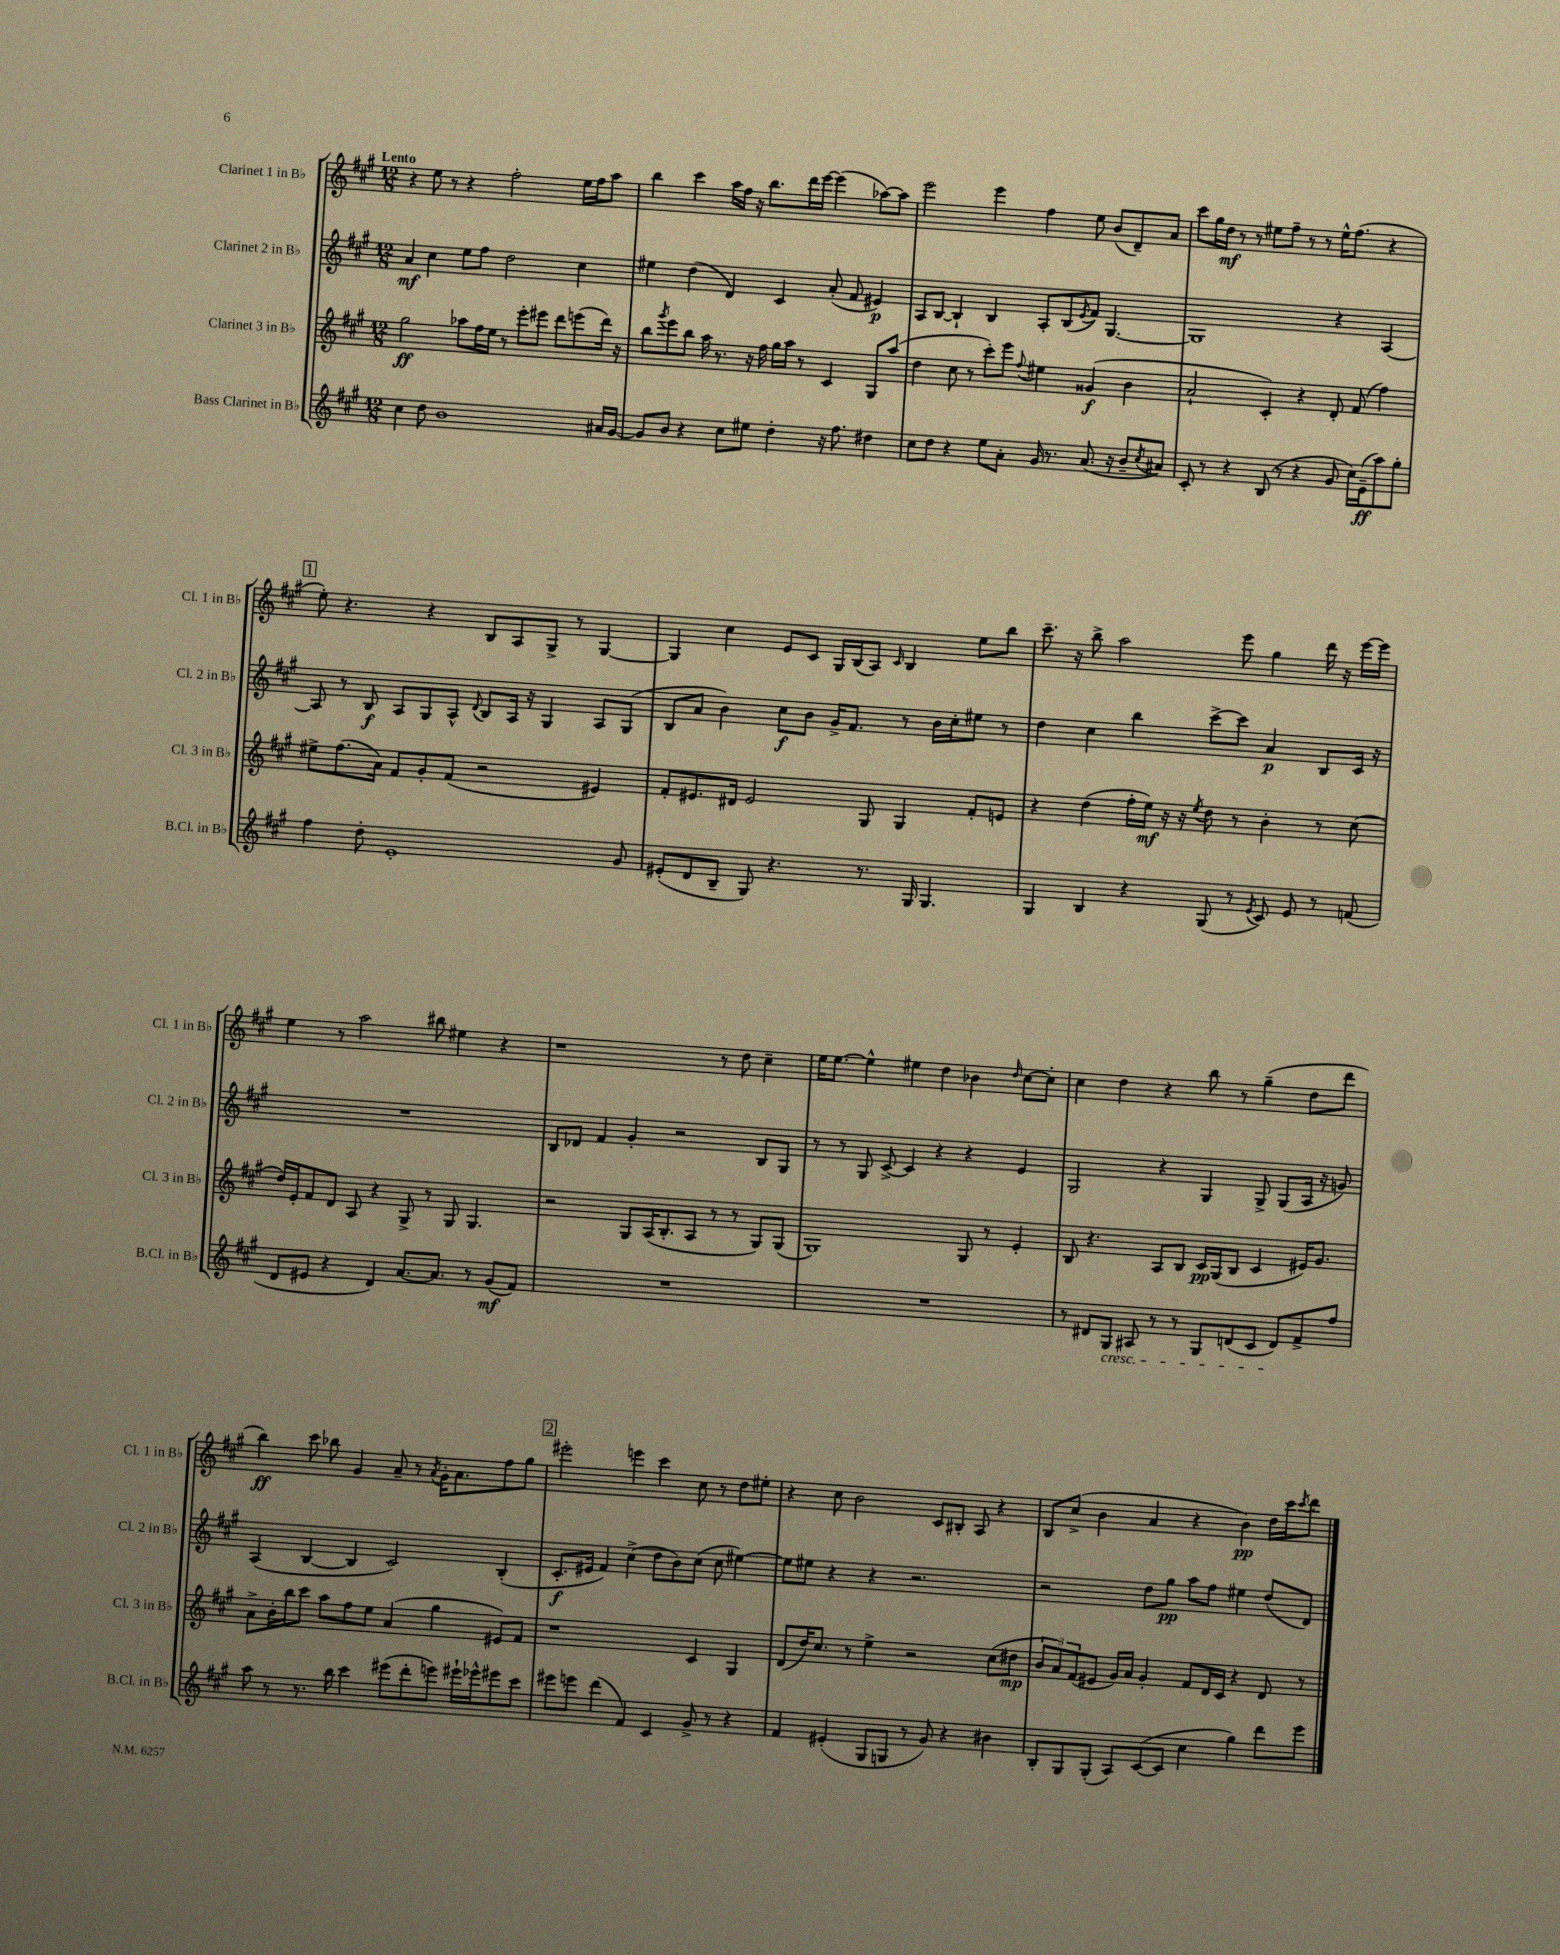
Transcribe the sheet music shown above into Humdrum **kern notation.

**kern	**kern	**kern	**kern
*staff4	*staff3	*staff2	*staff1
*clefG2	*clefG2	*clefG2	*clefG2
*k[f#c#g#]	*k[f#c#g#]	*k[f#c#g#]	*k[f#c#g#]
*M12/8	*M12/8	*M12/8	*M12/8
4cc#	2gg#	4a	4r
8dd	.	4cc#	8ee
1b	.	.	8r
.	8aa-	8ee	4r
.	16ff#	8ff#	.
.	16ee	.	.
.	8r	2dd	2ff#'
.	8eee'	.	.
.	8eee#	.	.
.	8ddd	.	.
.	(8eee	4cc#	16ee
.	.	.	16ff#
16a#	16ddd)	.	8aa
[16g#	16r	.	.
=	=	=	=
8g#]	8bb	4ee#	4bb
.	8qggg#	.	.
8b	8eee	.	.
4r	8bb	(4dd	4ccc#
.	16aa	.	.
.	8.r	.	.
8cc#	.	4d)	16aa
.	.	.	16ff#
8ee#	16r	.	16r
.	16ff#	.	8.bb
4dd'	16gg#	4c#	.
.	16aa	.	.
.	8r	.	16ddd
.	.	.	[16eee
16r	4c#	(8a'	(4eee]
8.ff#	.	.	.
.	.	8f#	.
4dd#	8G#	4e#)	[8aa-)
.	(8aa	.	8aa-]
=	=	=	=
8cc#	4dd	8A	2eee
8dd	.	[8B	.
4r	8cc#	4B`]	.
.	8r	.	.
8ee	8ccc#')	4B	4eee
8a'	8eee	.	.
.	8qqff#	.	.
16g#	4ee#	8A'	4ff#
8.r	.	.	.
.	.	(8B	.
.	.	8qe	.
(8.a	(4g##	8f#)	8ee
.	.	[4.G#	(8b
16r	.	.	.
8b~	4b	.	8d~)
8qcc#	.	.	.
8a#)	.	.	8a
=	=	=	=
8c#'	2a`	1G#]	8ccc#
8r	.	.	16gg#
.	.	.	16dd
4r	.	.	8r
.	.	.	8r
(8B	4c#')	.	8ee#
8r	.	.	8ff#~
4r	4r	.	8r
.	.	.	8r
8g#	8d'	4r	16ee#^^
.	.	.	(8.ff#
16cc#)	(8f#	.	.
(16e~	.	.	.
8aa)	4ff#)	[4A	4r
8gg#'	.	.	.
=	=	=	=
4ff#	8ee#^	8A]	8ee')
.	(8.ff#	8r	4.r
8dd'	.	8B	.
.	16a)	.	.
1e'	8f#	8A	.
.	8g#'	8G#	4r
.	(8f#	8A^^	.
.	.	8qqd	.
.	2r	8B	8B
.	.	16A	8A
.	.	16r	.
.	.	4G#	8G#^
.	.	.	8r
.	4e#)	8A	[4G#
8g#	.	(8G#	.
=	=	=	=
(8e#'	8f#'	8B	4G#]
8d	8.e#	8a	.
8B~	.	4b)	4cc#
.	16d#	.	.
8G#)	2e#	.	.
4.r	.	8cc#	8e
.	.	8b	8c#
.	.	16g#^	16G#
.	.	8.f#	(16B
8.r	8G#	.	8A)
.	.	.	16qqc#
.	4G#	8r	4B
16G#	.	.	.
4.G#	.	16b	.
.	.	16cc#'	.
.	8f#'	8ee#	8ee
.	8e	8r	8bb
=	=	=	=
4G#	4r	4dd	8.ccc#~
.	.	.	16r
4B	(4dd	4cc#	8bb^
.	.	.	2aa
4r	16ff#'	4bb	.
.	16ee)	.	.
.	16r	.	.
.	16r	.	.
.	8qee	.	.
(8G#	8dd	[8ccc#^	.
8r	8r	8ccc#]	8eee
8qe	.	.	.
8c#)	4b'	4a	4gg#
8e	.	.	.
8r	8r	8B	16ddd
.	.	.	16r
(8f	(8cc#	16c#	[16eee
.	.	16r	16eee]
=	=	=	=
8d	16dd)	1.r	4ee
.	16e'	.	.
8e#	8f#	.	.
4r	8d	.	8r
.	8A	.	2aa
4d)	4r	.	.
[8.a	8G#^	.	.
.	8r	.	8bb#
8.a]	.	.	.
.	8G#	.	4ee#
8r	4.G#	.	.
(8g#	.	.	4r
8f#)	.	.	.
=	=	=	=
1.r	2r	8B	1r
.	.	8d-	.
.	.	4f#	.
.	8G#	4g#'	.
.	(16A	.	.
.	8.B'	.	.
.	.	2r	.
.	8A	.	.
.	8r	.	8r
.	8r	.	8dd
.	8G#)	8B	4cc#~
.	(8G#	8G#	.
=	=	=	=
1.r	1G#)	8r	16ee
.	.	.	[8.ee
.	.	8r	.
.	.	8G#	4ee^^]
.	.	[8c#^	.
.	.	4c#]	4ee#
.	.	4r	4dd
.	8G#	4r	4b-
.	8r	.	.
.	.	.	16qqdd
.	4e'	4e	[8cc#
.	.	.	8cc#']
=	=	=	=
8r	8B	2G#	4cc#
8d#	4.r	.	.
8G#	.	.	4dd
8A#	.	.	.
8r	8A	4r	4r
8r	8B	.	.
8G#	16c#	4G#	8bb
.	(16G#	.	.
(8d	8B	.	8r
8c#	4c#	8G#^	(4gg#~
8d)	.	(8G#	.
8f#^	16e#)	16A	8dd
.	8.g#	16r	.
8ff#	.	8g)	8ddd
=	=	=	=
8aa	8a^	(4A	4bb)
8r	16b'	.	.
.	16bb	.	.
8.r	8ccc#	[4B	8ccc#
.	8aa	.	8bb-
16bb	.	.	.
4ccc#	8ff#	4B]	4g#
.	8ee	.	.
(8eee#	(4a	2c#)	8a~
8ddd'	.	.	8r
.	.	.	8qa
8eee)	4gg#	.	16g#'
.	.	.	8.a
16eee#`	.	.	.
16eee-^^	.	.	.
8eee#	8e#)	(4B'	8ff#
8ccc#	8f#	.	8gg#
=	=	=	=
8eee#	1r	8.c#'	2eee#'
8eee	.	.	.
.	.	16e#	.
(4ddd	.	4f#)	.
4f#)	.	(4cc#^	4eee
4c#	.	8dd	4ccc#
.	.	8b)	.
8g#^	4c#	(8cc#	8cc#
8r	.	8cc#	8r
4r	4G#	[4ee#)	8dd
.	.	.	8ee#'
=	=	=	=
4f#	(8d	8ee#]	4r
.	16dd)	8ee#	.
.	8.cc#	.	.
(4e#'	.	4r	8cc#
.	8r	.	2b
8G#	4ee^	4r	.
8G	.	.	.
8r	2r	2.r	.
8g#)	.	.	8c#
4r	.	.	8B#'
.	.	.	8A
4b#	(8cc#	.	4r
.	8dd#	.	.
=	=	=	=
8B'	12b	2r	8B
.	12a)	.	.
8G#	.	.	(8cc#^
.	(12f#	.	.
(8G#'	8e#	.	4b
8A)	16g#)	.	.
.	16a	.	.
([8c#	4g#'	8dd	4a
8c#]	.	8gg#	.
4cc#	8f#	8aa	4r
.	16d	8ff#	.
.	16c#	.	.
4gg#)	4r	4ee#	4b)
8ddd	8d	(8dd	16dd
.	.	.	16ccc#
.	.	.	8qccc#
8eee	8r	8d)	8ddd
==	==	==	==
*-	*-	*-	*-
